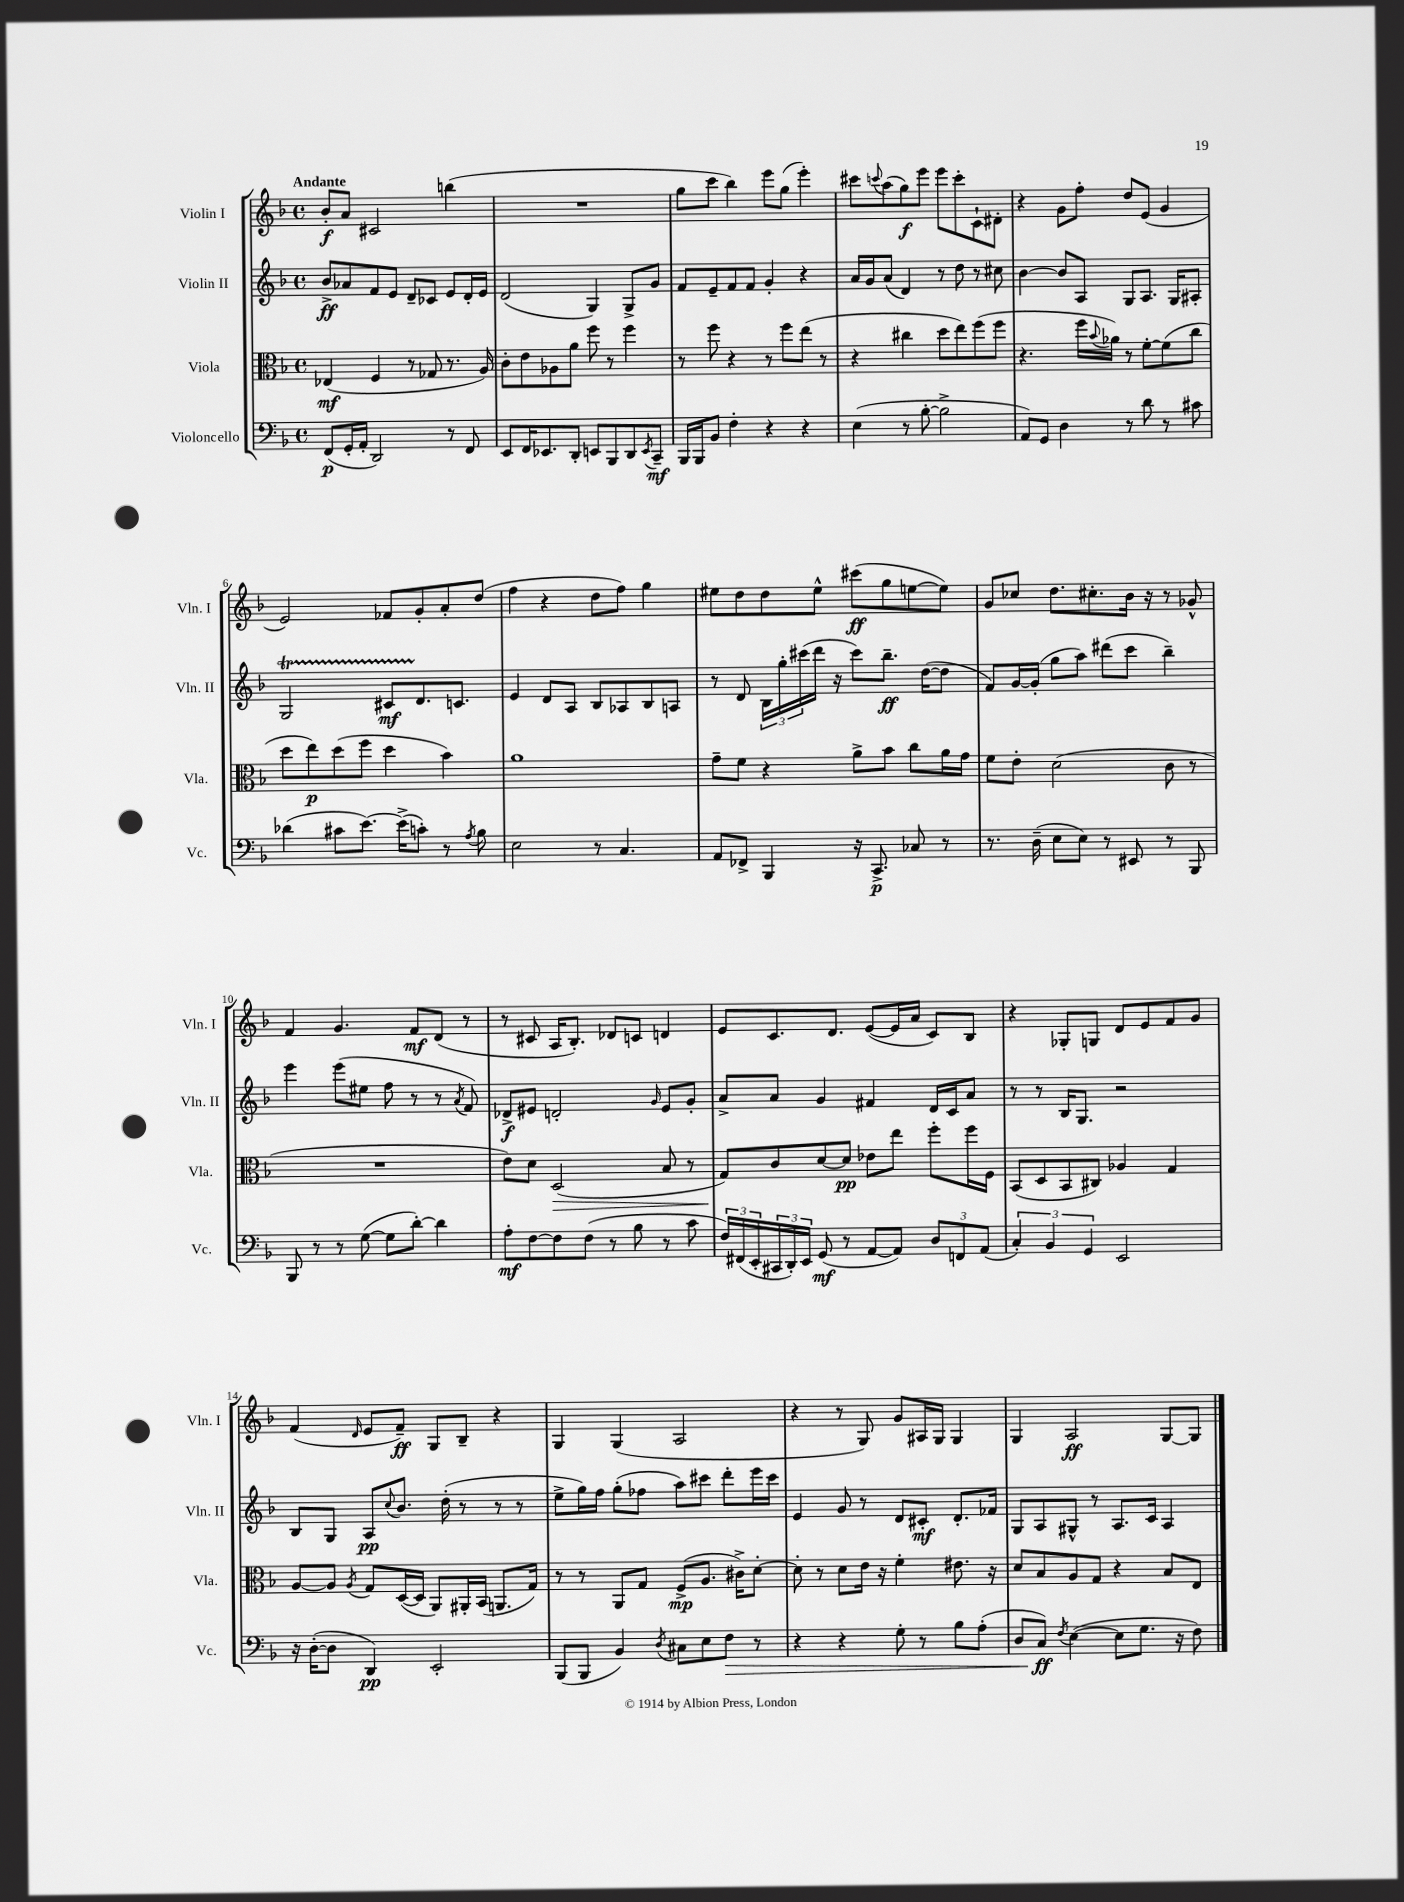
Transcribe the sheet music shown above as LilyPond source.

<<
\new StaffGroup <<
\new Staff = "s0" \with { instrumentName = "Violin I" shortInstrumentName = "Vln. I" } {
    \clef treble \key f \major \defaultTimeSignature \time 4/4 \tempo "Andante"
    bes'8-.\f a'8 cis'2 b''4( |
    R1 |
    g''8 c'''8 bes''4) e'''8 g''8( e'''4-.) |
    cis'''8 \appoggiatura { c'''8 } a''8( g''8\f) e'''8 e'''8 c'''8-. c'8-! dis'8-. |
    r4 g'8 f''8-. d''8 e'8( g'4 |
    e'2) fes'8 g'8-. a'8-. d''8( |
    f''4 r4 d''8 f''8) g''4 |
    eis''8 d''8 d''8 eis''8-^ cis'''8\ff( g''8 e''8~ e''8) |
    g'8 ces''8 d''8. cis''8.-. bes'16 r16 r8 ges'8-^ |
    f'4 g'4. f'8\mf d'8( r8 |
    r8 cis'8 a16 bes8.-.) des'8 c'8 d'4 |
    e'8 c'8. d'8. e'8~( e'16 a'16 c'8) bes8 |
    r4 ges8-. g8 d'8 e'8 f'8 g'8 |
    f'4( \grace { d'16 } e'8 f'8--\ff) g8 bes8-- r4 |
    g4 g4( a2 |
    r4 r8 g8) g'8 ais16 g16 g4 |
    g4 a2\ff g8~ g8 \bar "|." |
}
\new Staff = "s1" \with { instrumentName = "Violin II" shortInstrumentName = "Vln. II" } {
    \clef treble \key f \major \defaultTimeSignature \time 4/4
    bes'8->\ff aes'8 f'8 e'8 d'8-- ces'8 e'8 d'16-. e'16 |
    d'2( g4) g8-> g'8 |
    f'8 e'8-- f'8 f'8 g'4-. r4 |
    a'16 g'16 a'8( d'4) r8 d''8 r8 cis''8 |
    bes'4~ bes'8 a8 g8 a8. g16 ais8-. |
    g2\startTrillSpan cis'8\mf d'8.\stopTrillSpan c'8. |
    e'4 d'8 a8 bes8 aes8 bes8 a8 |
    r8 d'8 \tuplet 3/2 { bes16 g''16-. cis'''16( } d'''16 r16 cis'''8) bes''8.--\ff d''16~( d''8 |
    f'8) g'16~ g'16-.( g''8 a''8) dis'''8( c'''8 bes''4--) |
    e'''4 e'''8( eis''8 f''8 r8 r8 \acciaccatura { a'8 } f'8) |
    des'8->\f eis'8 d'2-. \grace { g'16 } eis'8 g'8-. |
    a'8-> a'8 g'4 fis'4 d'16 c'16 a'8 |
    r8 r8 bes16 g8. r2 |
    bes8 g8 a8\pp \appoggiatura { c''8 } bes'8. d''16-.( r8 r8 r8 |
    e''8-> g''16) f''16 g''8-.( fes''8 a''8) cis'''8 d'''8-. e'''16 cis'''16 |
    e'4 g'8 r8 d'8 cis'8-.\mf d'8.-. fes'16 |
    g8 a8 gis8-^ r8 a8. c'16 a4 \bar "|." |
}
\new Staff = "s2" \with { instrumentName = "Viola" shortInstrumentName = "Vla." } {
    \clef alto \key f \major \defaultTimeSignature \time 4/4
    ees4\mf( f4 r8 ges8 r8. a16) |
    c'8-. e'8 aes8 a'8 f''8 r8 f''4 |
    r8 f''8 r4 r8 f''8 e''8( r8 |
    r4 cis''4 d''8 e''8) f''8( f''8 |
    r4. f''16 \appoggiatura { bes'8 } aes'16) r8 f'8~-. f'8( c''8 |
    d''8 e''8\p) d''8( f''8 d''4 bes'4) |
    a'1 |
    g'8-- f'8 r4 a'8-> bes'8 c''8 a'16 g'16 |
    f'8 e'8-. d'2( c'8 r8 |
    R1 |
    e'8) d'8 d2\>( bes8 r8 |
    g8\!) c'8 d'8~ d'8\pp ees'8 e''8 f''8-. f''16 f16 |
    bes,8( d8 bes,8 cis8) aes4 g4 |
    a8~ a8 \acciaccatura { a8 } g8 d16~( d16 a,8) ais,16-. bes,16( a,8. g16) |
    r8 r8 a,8 g8 f8->\mp( a8. cis'16->) d'8~-. |
    d'8-. r8 d'8 e'16 r16 f'4-. eis'8. r16 |
    d'8 bes8 a8 g8 r4 bes8 e8 \bar "|." |
}
\new Staff = "s3" \with { instrumentName = "Violoncello" shortInstrumentName = "Vc." } {
    \clef bass \key f \major \defaultTimeSignature \time 4/4
    f,8\p( g,16-. a,16-. d,2) r8 f,8 |
    e,8 f,16 ees,8. d,8-. e,8 bes,,8 d,8 \acciaccatura { e,8 } c,8--\mf |
    bes,,16 bes,,16 bes,8 f4-. r4 r4 |
    e4( r8 bes8~-. bes2-> |
    a,8) g,8 d4 r8 d'8 r8 cis'8 |
    des'4( cis'8 e'8.~) e'16->( c'8-.) r8 \acciaccatura { a8 } bes8 |
    e2 r8 c4. |
    a,8 fes,8-> bes,,4 r16 c,8.->\p ces8 r8 |
    r8. d16--( e8 e8) r8 eis,8 r8 bes,,8 |
    bes,,8 r8 r8 g8~( g8 d'8~-.) d'4 |
    a8-.\mf f8~ f8 f8( r8 bes8 r8 c'8 |
    \tuplet 3/2 { f16) fis,16( e,16-. } \tuplet 3/2 { cis,16 d,16-.) e,16 } g,8\mf( r8 a,8~ a,8) \tuplet 3/2 { d8 f,8 a,8( } |
    \tuplet 3/2 { c4-.) bes,4 g,4 } e,2 |
    r16 d16~-.( d8 d,4\pp) e,2-. |
    bes,,8( bes,,8 bes,4) \acciaccatura { d8 } cis8 e8 f8\> r8 |
    r4 r4 g8-. r8 bes8 a8-.( |
    d8 c8\ff\!) \acciaccatura { f8 } e4~( e8 g8. r16 f8) \bar "|." |
}
>>
>>
